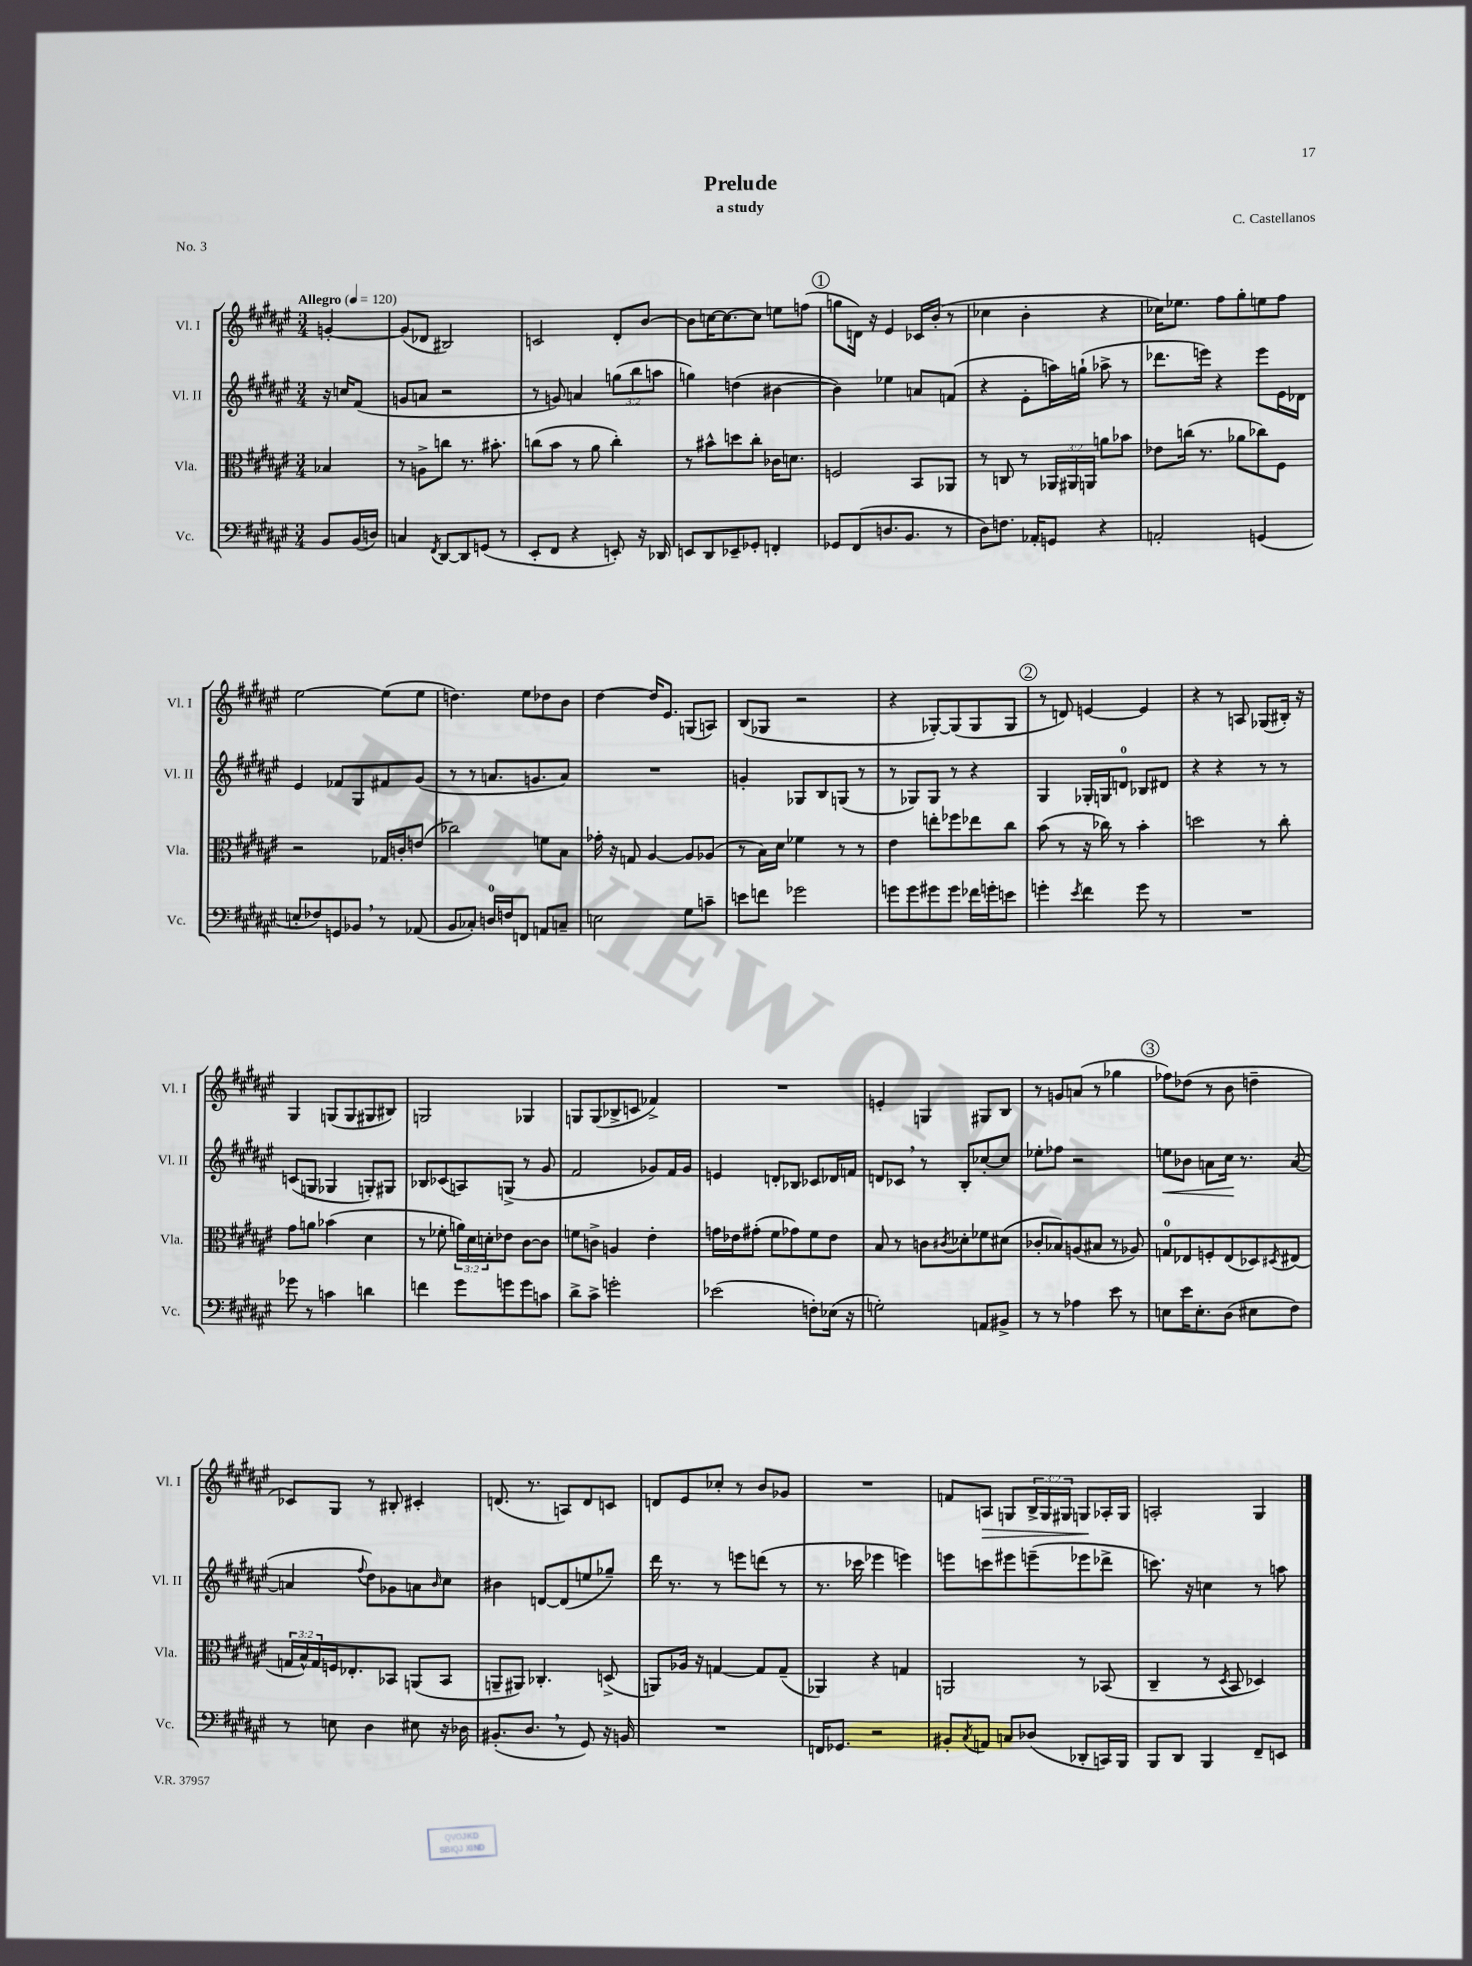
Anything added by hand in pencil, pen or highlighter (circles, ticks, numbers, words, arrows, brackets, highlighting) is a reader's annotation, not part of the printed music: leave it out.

**kern	**kern	**kern	**dynam	**kern	**dynam
*part4	*part3	*part2	*part2	*part1	*part1
*staff4	*staff3	*staff2	*staff2	*staff1	*staff1
*I"Vc.	*I"Vla.	*I"Vl. II	*	*I"Vl. I	*
*I'Vc.	*I'Vla.	*I'Vl. II	*	*I'Vl. I	*
*clefF4	*clefC3	*clefG2	*	*clefG2	*
*k[f#c#g#d#a#e#]	*k[f#c#g#d#a#e#]	*k[f#c#g#d#a#e#]	*	*k[f#c#g#d#a#e#]	*
*M3/4	*M3/4	*M3/4	*	*M3/4	*
*MM120	*MM120	*MM120	*	*MM120	*
=	=	=	=	=	=
!	!	!	!	!LO:TX:a:B:t=Allegro	!
8BB/L	4B-X/	16r	.	[4gn'/	.
.	.	16ccn/KL	.	.	.
(16BB/L	.	(8f#/J	.	.	.
16Dn/JJ)	.	.	.	.	.
=1	=1	=1	=1	=1	=1
4Cn/	8r	8gn/L	.	(8g/L]	.
.	8An^\L	8an/J	.	8d-X/J	.
8qFF#/	.	.	.	.	.
[8DD#/L	8ccn\J	2r	.	2B#X/)	.
8DD#/]	8.r	.	.	.	.
(8GGn/J	.	.	.	.	.
.	8.b#X'\	.	.	.	.
8r	.	.	.	.	.
=2	=2	=2	=2	=2	=2
8EE#'/L	(8ccn\L	8r	.	2cn/	.
8FF#/J	8b\J	8gn/)	.	.	.
4r	8r	4an/	.	.	.
.	8a#\	.	.	.	.
8EEn'/)	4cc'\)	(12ggn\L	.	8d#'/L	.
.	.	12bb\	.	.	.
16r	.	.	.	[8b/J	.
.	.	12aan\J	.	.	.
16DD-X/	.	.	.	.	.
=3	=3	=3	=3	=3	=3
8EEn/L	8r	4ggn\)	.	8b\L]	.
8DD#/	8b#X^^\L	.	.	[16ccn\K	.
.	.	.	.	8.cc\_	.
8EE-X~/	8ddn\	(4ddn\	.	.	.
8GG-X'/J	8cc#'\J	.	.	8cc\J]	.
4FFn'/	16c-X\KL	[4b#X\	.	8een\L	.
.	8.dn\J	.	.	.	.
.	.	.	.	(8ffn\J	.
!!LO:REH:place=s1:t=1
=4	=4	=4	=4	=4	=4
8GG-X/L	2Fn/	4b#\])	.	8ggn\L	.
(8FF#/	.	.	.	16dn\Jk)	.
.	.	.	.	16r	.
8.Dn/	.	4ee-X\	.	4e#/	.
8.BB/J	.	.	.	.	.
.	8BB/L	8an/L	.	16c-X/LL	.
.	.	.	.	(16b'/JJ	.
8r	8AA-X/J	(8fn/J	.	8r	.
=5	=5	=5	=5	=5	=5
8D#\L)	8r	4r	.	4cc-X\	.
8.Fn\J	8Cn/	.	.	.	.
.	8r	8e#'\L	.	4b'\	.
16AA-X'/KL	.	.	.	.	.
8GGn/J	24AA-X/LL	16aan\L)	.	.	.
.	24AA#X/	.	.	.	.
.	.	(16ggn`\JJ	.	.	.
.	24AAn/JJ	.	.	.	.
4r	8an\L	8aa-X^\	.	4r	.
.	8b-X\J	8r	.	.	.
=6	=6	=6	=6	=6	=6
2AAn'/	8e-X\L	8.ddd-X\L	.	16cc-X\KL)	.
.	.	.	.	8.ee-X\J	.
.	(16ccn\Jk	.	.	.	.
.	8.r	16eeen\Jk)	.	.	.
.	.	4r	.	8ff#\L	.
.	8a-X\L	.	.	8gg#'\	.
(4GGn/	8cc-X\)	8eee\L	.	8een\	.
.	8F#\J	16e#\L	.	8ff#\J	.
.	.	16d-X\JJ	.	.	.
!!LO:LB:g=z
=7	=7	=7	=7	=7	=7
8En'/L	2r	4e#/	.	[2ee#\	.
8F-X/)	.	.	.	.	.
8GGn/	.	8f-X/L	.	.	.
8BB-X,/J	.	8G#/	.	.	.
8r	16G-X/LL	8f#X/	.	(8ee#\L]	.
.	16cn'/J	.	.	.	.
(8AA-X/	(8en/J	(8g#/J	.	8ee#\J	.
=8	=8	=8	=8	=8	=8
8BB/L	2cc-X\)	8r	.	4.ddn\)	.
8C-X'/J)	.	8r	.	.	.
16Dn/LL	.	8.an/L	.	.	.
16Fn/J	.	.	.	.	.
8FFn/J	.	.	.	8ee#\L	.
.	.	8.gn/	.	.	.
8AAn/L	8fn\L	.	.	8dd-X\	.
8Cn~/J	8B\J	8a/J)	.	8b\J	.
=9	=9	=9	=9	=9	=9
2En\	16g-X'\	2.r	.	[4dd#\	.
.	16r	.	.	.	.
.	8Gn/	.	.	.	.
.	[4A#/	.	.	16dd#/KL]	.
.	.	.	.	8.e#/J	.
8G#\L	8A#/L]	.	.	(8Gn/L	.
8cn~\J	(8A-X/J	.	.	8An/J)	.
=10	=10	=10	=10	=10	=10
8en\L	8r	4gn'/	.	(8B/L	.
8fn\J	16B\LL)	.	.	8G-X/J	.
.	16d#\JJ	.	.	.	.
2g-X\	4f-X\	8G-X/L	.	2r	.
.	.	8B/	.	.	.
.	8r	(8Gn/J	.	.	.
.	8r	8r	.	.	.
=11	=11	=11	=11	=11	=11
8gn\L	4e#\	8r	.	4r	.
8g\	.	8G-X/L)	.	.	.
8g#X\	8een'\L	8G-/J	.	[8G-X'/L)	.
8g#\J	8ff-X\	8r	.	(8G-/]	.
16f-X\LL	8ee-X\	4r	.	8G-/	.
16gn'\J	.	.	.	.	.
8en\J	8cc#\J	.	.	8G-/J	.
!!LO:REH:place=s1:t=2
=12	=12	=12	=12	=12	=12
4gn'\	(8b\	4G#/	.	8r	.
.	8r	.	.	8dn/)	.
8qe#/	.	.	.	.	.
4f#\	16r	16G-X'/LL	.	[4en/	.
.	16cc-X\)	16Gn/J	.	.	.
.	8r	8dn/J	.	.	.
8g\	4b'\	8B-X/L	.	4e/]	.
8r	.	8d#X/J	.	.	.
=13	=13	=13	=13	=13	=13
2.r	2ddn\	4r	.	4r	.
.	.	4r	.	8r	.
.	.	.	.	8An/	.
.	8r	8r	.	(8G-X/L	.
.	8cc#'\	8r	.	16B#X'/Jk)	.
.	.	.	.	16r	.
!!LO:LB:g=z
=14	=14	=14	=14	=14	=14
8g-X\	8g#\L	(8cn/L	.	4G#/	.
8r	8an\J	8Gn/J	.	.	.
4cn\	(4b-X\	4G-X/	.	(8Gn/L	.
.	.	.	.	8G/	.
4dn\	4d#\	8Gn'/L)	.	8G#X/	.
.	.	8G#X/J	.	8B#X/J)	.
=15	=15	=15	=15	=15	=15
4fn\	8r	8B-X/L	.	2Gn/	.
.	8f-X'\	(8c-X/	.	.	.
8g#\L	24an\LL)	8An/)	.	.	.
.	24d#\	.	.	.	.
.	24dn'\J	.	.	.	.
8gn\	8e-X\J	(8Gn^/J	.	.	.
8g\	[8c#\L	8r	.	4G-X/	.
8cn\J	8c#\J]	8g#/	.	.	.
=16	=16	=16	=16	=16	=16
8d#^\L	8fn\L	2f#/	.	8Gn/L	.
8c#^\J	8cn^\J	.	.	(8G/	.
2gn'\	4An/	.	.	8B-X^/	.
.	.	.	.	8cn/J	.
.	4e#'\	8g-X/L)	.	4f-X^/)	.
.	.	16f#/L	.	.	.
.	.	16g-/JJ	.	.	.
=17	=17	=17	=17	=17	=17
(2e-X\	16gn\LL	4en/	.	2.r	.
.	16e-X\J	.	.	.	.
.	(8g#X'\J	.	.	.	.
.	8f#\L	8dn'/L	.	.	.
.	8g-X\)	8B-X/J	.	.	.
8Fn'\L)	8f#\	8c-X/L	.	.	.
(16E-X\Jk	8e-\J	16d-X/L	.	.	.
16r	.	16fn/JJ	.	.	.
=18	=18	=18	=18	=18	=18
2Gn'\)	8B/	8dn/L	.	4en'/	.
.	8r	8c-X,/J	.	.	.
.	8cn\L	8r	.	4Gn/	.
.	8qc#X/	.	.	.	.
.	8d-X'\	8B'/L	.	.	.
8AAn/L	8f-X\	[8cc-X'/	.	8G#X/L	.
8BB#X^/J	(8d#X\J	8cc-/J]	.	8B/J	.
=19	=19	=19	=19	=19	=19
8r	8c-X'/L	8ee-X'\L	.	8r	.
8r	8B-X/)	8ff-X\J	.	8gn/L	.
4A-X\	(8An/	2r	.	(8an/J	.
.	8B#X/J	.	.	8r	.
8e#\	8r	.	.	4gg-X\	.
8r	8A-X/)	.	.	.	.
!!LO:REH:place=s1:t=3
=20	=20	=20	=20	=20	=20
!	!	!	!LO:HP:b	!	!
8En\L	8Gn/L	8een\L	<	8ff-X\L)	.
16e#\K	8E-X/	8b-X\J	.	(8dd-X\J	.
8.E'\	.	.	.	.	.
.	8Fn'/	8an\L	.	8r	.
(8D#\J	(8E-/	16cc#\Jk	.	8b\	.
.	.	8.r	[	.	.
8E#X\L	8D-X/)	.	.	4ddn~\	.
.	8qD#X/	.	.	.	.
8F#\J)	(8E#X/J	([8a/	.	.	.
!!LO:LB:g=z
=21	=21	=21	=21	=21	=21
8r	24Gn/LL	4an/]	.	8c-X/L)	.
.	24B^^/)	.	.	.	.
.	24G/	.	.	.	.
8En\	16Fn/J	.	.	8G#/J	.
.	8.E-X'/	.	.	.	.
.	.	8qqff#/	.	.	.
4D#\	.	8dd#\L)	.	8r	.
.	8BB-X/J	8g-X\	.	8B#X'/	.
8E#X\	(8AAn/L	8an\	.	4c#X'/	.
.	.	16qqb/	.	.	.
16r	8BB-/J	8cc#\J	.	.	.
16D-X\	.	.	.	.	.
=22	=22	=22	=22	=22	=22
(8.BB#X'/L	8AAn~/L	4b#X\	.	(8.dn/	.
.	8AA#X/J)	.	.	.	.
8.D#,/J	.	.	.	8.r	.
.	4.C-X'/	[8dn/L	.	.	.
8r	.	(8d/]	.	8An/L)	.
8GG#/)	.	8een/	.	8d/	.
16r	(8Dn^/	8gg-X~/J)	.	8cn/J	.
16BBn/	.	.	.	.	.
=23	=23	=23	=23	=23	=23
2.r	8AAn/L)	16ddd#\	.	8dn/L	.
.	.	8.r	.	.	.
.	16A-X/Jk	.	.	8e#/	.
.	16r	.	.	.	.
.	[4Gn/	8r	.	8cc-X'/J	.
.	.	8eeen\L	.	8r	.
.	8G/L]	(8dddn\J	.	8b/L	.
.	(8G~/J	8r	.	8g-X/J	.
=24	=24	=24	=24	=24	=24
16FFn/KL	4AA-X/)	8.r	.	2.r	.
8.GG-X/J	.	.	.	.	.
.	.	16ccc-X\	.	.	.
2r	4r	4eee-X\	.	.	.
.	4Gn/	4eeen\)	.	.	.
=25	=25	=25	=25	=25	=25
8BB#X'/L	2AAn/	8eeen\L	.	8fn/L	.
8qC#/	.	.	.	.	.
!	!	!	!	!	!LO:HP:b
8AAn/J	.	8cccn\	.	8An/J	>
8Cn/L	.	8eee#X\	.	8Gn/L	.
(8D-X/J	.	(8eeen~\	.	24B^/L	.
.	.	.	.	24G/	.
.	.	.	.	24G#X/JJ	.
8DD-X'/L	8r	8eee-X\	.	8Gn/L	.
16CCn/L)	(8BB-X/	8ddd-X^\J	.	16A-X'/L	]
16BBB/JJ	.	.	.	16G/JJ	.
=26	=26	=26	=26	=26	=26
8BBB/L	4C#~/	8.cccn\)	.	2An'/	.
8DD#/J	.	.	.	.	.
.	.	16r	.	.	.
4BBB/	8r	4ccn\	.	.	.
.	8qD#/	.	.	.	.
.	8BB/	.	.	.	.
8FF#~/L	4D-X/)	8r	.	4G#/	.
8EEn/J	.	8aan\	.	.	.
==	==	==	==	==	==
*-	*-	*-	*-	*-	*-
